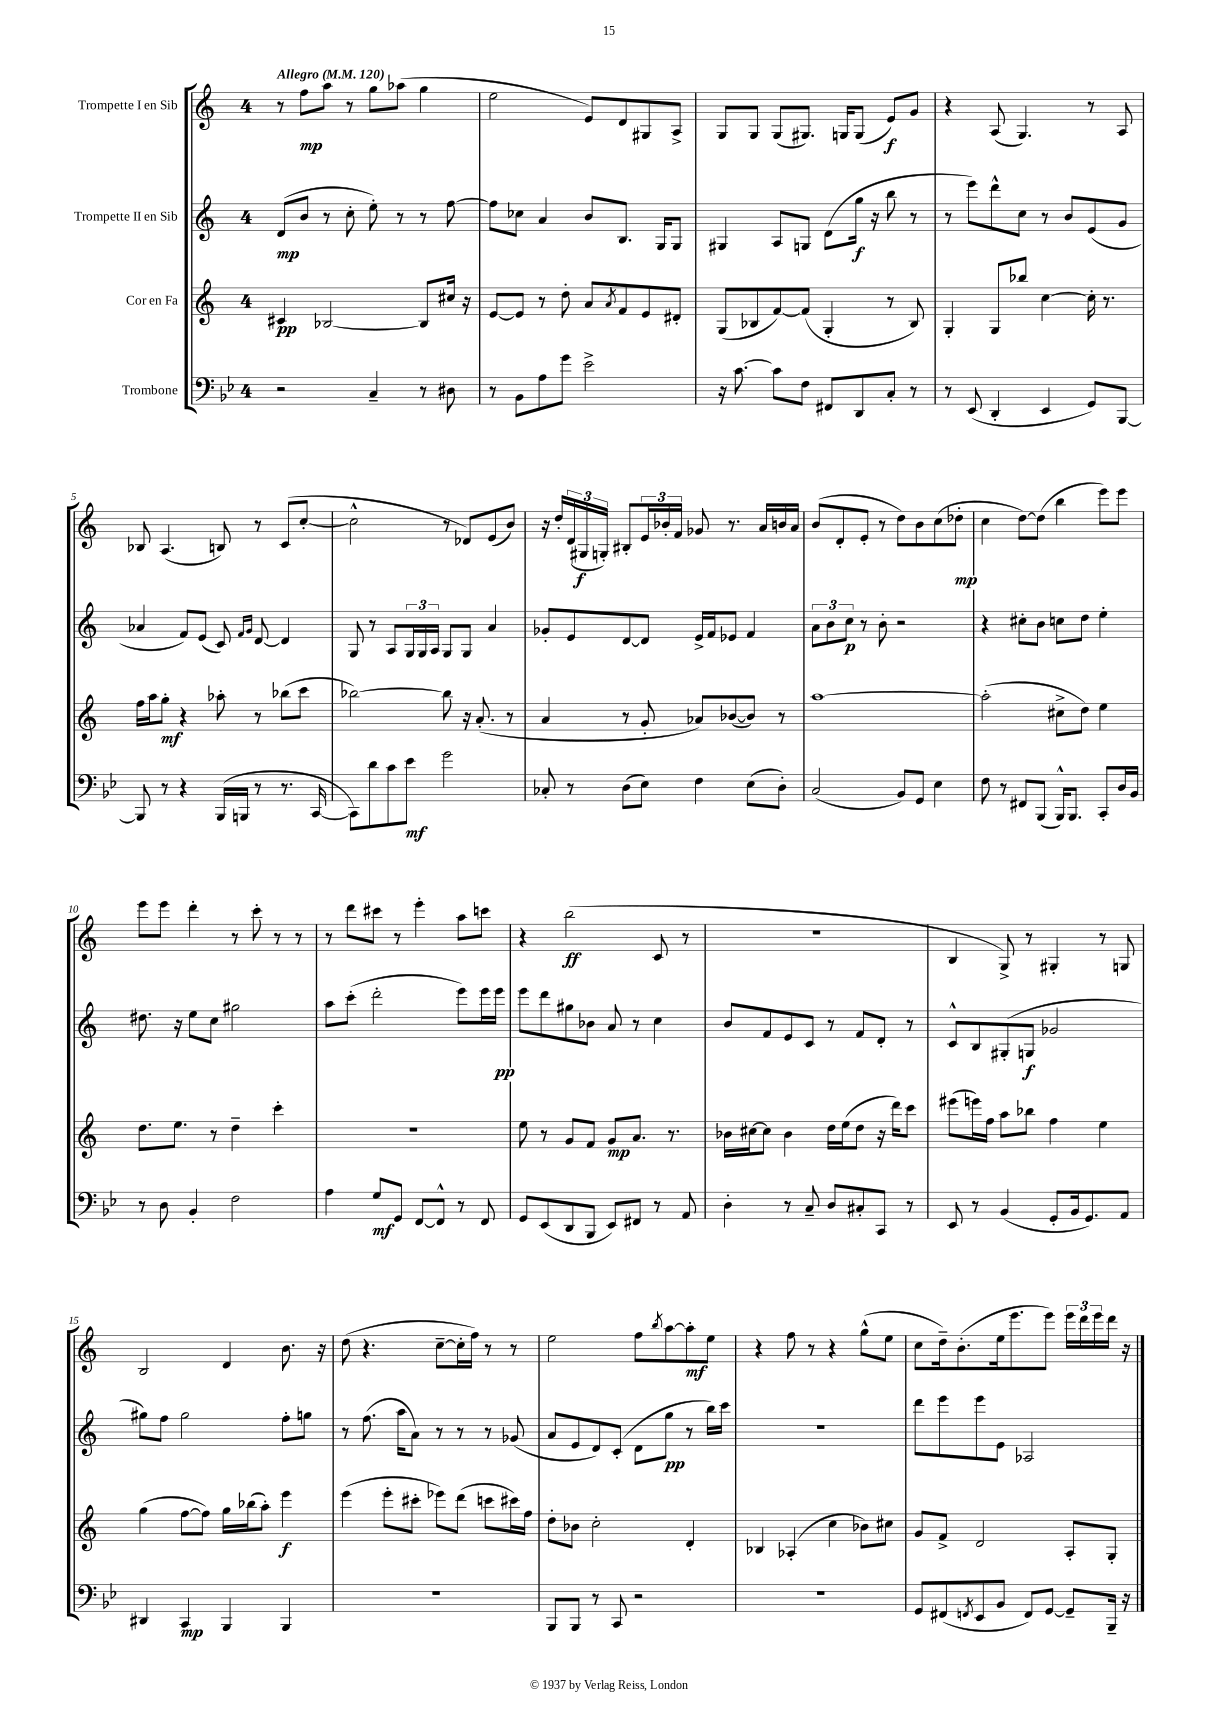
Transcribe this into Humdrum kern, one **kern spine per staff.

**kern	**kern	**kern	**kern
*staff4	*staff3	*staff2	*staff1
*clefF4	*clefG2	*clefG2	*clefG2
*k[b-e-]	*k[]	*k[]	*k[]
*M4/4	*M4/4	*M4/4	*M4/4
*MM120	*MM120	*MM120	*MM120
2r	4c#/	(8d/L	8r
.	.	8b/J	8ff\L
.	[2B-/	8r	8aa\J
.	.	8cc'\	8r
4C~/	.	8ee'\)	8gg\L
.	.	8r	(8aa-\J
8r	8B-/]L	8r	4gg\
8D#\	16cc#/Jk	[8ff\	.
.	16r	.	.
=	=	=	=
8r	[8e/L	8ff\]L	2ee\
8BB-\L	8e/]J	8cc-\J	.
8A\	8r	4a/	.
8g\J	8dd'\	.	.
2e-^\	8a/L	8b/L	8e/L)
.	8qa/	.	.
.	8f/	8.B/J	8d/
.	8e/	.	8G#/
.	.	16G/LK	.
.	8d#'/J	8G/J	8A^/J
=	=	=	=
16r	(8G/L	4G#/	8G/L
[8.c\	.	.	.
.	8B-/	.	8G/J
8c\]L	[8f/)	8A/L	(8G/L
8F\J	(8f/]J	8G/J	8.G#/J)
8FF#/L	4G'/	(8d\L	.
.	.	.	16G/LK
8DD/	.	16gg\Jk	(8G/J
.	.	16r	.
8C'/J	8r	8bb\	8e/L)
8r	8B-/)	8r	8g/J
=	=	=	=
8r	4G'/	8r	4r
(8EE-/	.	8eee\L)	.
4DD'/	8G/L	8ddd^^\	(8A/
.	8bb-/J	8cc\J	4.G/)
4EE-/	[4cc\	8r	.
.	.	8b/L	.
8GG/L)	16cc'\]	(8e/	8r
.	8.r	.	.
[8BBB-/J	.	8g/J	8A/
=	=	=	=
8BBB-/]	16ff\LL	4a-/	8B-/
.	16aa\J	.	.
8r	8gg'\J	.	(4.A/
4r	4r	8f/L)	.
.	.	(8e/J	.
(16BBB-/LL	8aa-'\	8c/)	8B/)
16BBB/JJ	.	.	.
.	.	16qqf/LL	.
.	.	16qqg/JJ	.
8r	8r	[8d/	8r
8.r	(8bb-\L	4d/]	(8c/L
.	8ccc\J	.	[8cc'/J
[16CC/	.	.	.
=	=	=	=
8CC\]L)	[2bb-\)	8G/	2cc^^\]
8d\	.	8r	.
8c\	.	8A/L	.
8e-\J	.	24G/L	.
.	.	24G/	.
.	.	24A/JJ	.
2g\	8bb-\]	8G/L	8r
.	16r	8G/J	8d-/L)
.	(8.a'/	.	.
.	.	4a/	(8e/
.	8r	.	8b/J)
=	=	=	=
8C-'/	4a/	8g-'/L	16r
.	.	.	16dd'/LL
8r	.	8e/	(24d/
.	.	.	24G#/
.	.	.	24G'/JJ)
(8D\L	8r	[8d/	8B#'/L
8E-\J)	8g'/	8d/]J	24e/L
.	.	.	24b-'/
.	.	.	24f/JJ
4F\	8a-/L)	16e^/LL	8g-/
.	.	16f/J	.
.	([8b-/	8e-/J	8.r
(8E-\L	8b-/]J)	4f/	.
.	.	.	16a/LL
8D'\J)	8r	.	16b/
.	.	.	16a/JJ
=	=	=	=
(2C/	[1aa	12a\L	(8b/L
.	.	12b\	.
.	.	.	8d'/
.	.	12cc\J	.
.	.	8r	8e'/J
.	.	8b'\	8r
8BB-/L)	.	2r	8dd\L)
8GG/J	.	.	8b\
4E-\	.	.	(8cc\
.	.	.	8dd-'\J
=	=	=	=
8F\	(2aa'\]	4r	4cc\
8r	.	.	.
8FF#/L	.	8cc#'\L	[8dd\L)
(8BBB-/J	.	8b\J	(8dd\]J
16BBB-^^/LK)	8cc#^\L	8cc\L	4bb\
8.BBB-/J	.	.	.
.	8dd\J)	8dd\J	.
8CC'/L	4ee\	4ee'\	8eee\L)
16D/L	.	.	8eee\J
16BB-/JJ	.	.	.
=	=	=	=
8r	8.dd\L	8.dd#\	8eee\L
8D\	.	.	8eee\J
.	8.ee\J	16r	.
4BB-'/	.	8ee\L	4ddd'\
.	8r	8cc\J	.
2F\	4dd~\	2gg#\	8r
.	.	.	8ccc'\
.	4ccc'\	.	8r
.	.	.	8r
=	=	=	=
4A\	1r	8aa\L	8r
.	.	(8ccc'\J	8ddd\L
8G/L	.	2ddd'\	8ccc#\J
8GG/J	.	.	8r
[8FF/L	.	.	4eee'\
8FF^^/]J	.	.	.
8r	.	8eee\L)	8aa\L
8FF/	.	16eee\L	8ccc\J
.	.	16eee\JJ	.
=	=	=	=
8GG/L	8ee\	8eee\L	4r
(8EE-/	8r	8ddd\	.
8DD/	8g/L	8gg#\	(2bb\
8BBB-/J	8f/J	8b-\J	.
8EE-/L)	8g/L	8a/	.
8FF#/J	8.a/J	8r	.
8r	.	4cc\	8c/
.	8.r	.	.
8AA/	.	.	8r
=	=	=	=
4D'\	16b-\LL	8b/L	1r
.	[16cc#\J	.	.
.	8cc#\]J	8f/	.
8r	4b-\	8e/	.
8C~/	.	8c/J	.
8D/L	16dd\LL	8r	.
.	(16ee\J	.	.
8C#'/	8dd\J	8f/L	.
8CC/J	16r	8d'/J	.
.	16ddd\LK)	.	.
8r	8ccc\J	8r	.
=	=	=	=
8EE-/	(8eee#\L	8c^^/L	4B/
8r	16eee\L)	8B/	.
.	16ff\JJ	.	.
(4BB-/	8aa\L	(8G#'/	8G^/)
.	8bb-\J	8G/J	8r
8GG'/L	4ff\	2g-/	4G#'/
16BB-/k	.	.	.
8.GG/)	.	.	.
.	4ee\	.	8r
8AA/J	.	.	8G/
=	=	=	=
4DD#/	(4gg\	8gg#\L)	2B/
.	.	8ff\J	.
4CC/	[8ff\L	2gg#\	.
.	8ff\]J)	.	.
4BBB-/	16gg\LL	.	4d/
.	(16bb-\J	.	.
.	8aa'\J)	.	.
4BBB-/	4eee\	8ff'\L	8.b\
.	.	8gg\J	.
.	.	.	16r
=	=	=	=
1r	(4eee\	8r	(8dd\
.	.	(8.ff\	4.r
.	8eee'\L	.	.
.	.	16aa\LK	.
.	8ccc#'\J	8a\J)	.
.	8eee-\L)	8r	[8cc~\L
.	(8ddd\J	8r	16cc'\]L
.	.	.	16ff\JJ)
.	8ccc\L	8r	8r
.	16ccc#\L)	(8g-/	8r
.	16ff\JJ	.	.
=	=	=	=
8BBB-/L	8dd'\L	8a/L	2ee\
8BBB-/J	8b-\J	8e/	.
8r	2cc'\	8d/)	.
8CC/	.	(8c'/J	.
2r	.	8d\L	8ff\L
.	.	.	8qbb/
.	.	8gg\J	[8aa\
.	4d'/	8r	8aa'\]
.	.	16bb\LL)	8ee\J
.	.	16ccc\JJ	.
=	=	=	=
1r	4B-/	1r	4r
.	(4A-'/	.	8ff\
.	.	.	8r
.	4cc\	.	4r
.	8b-\L)	.	(8gg^^\L
.	8cc#\J	.	8ee\J
=	=	=	=
8GG/L	8g/L	8ddd\L	8cc\L
(8FF#/	8f^/J	8eee\	16dd~\k)
.	.	.	(8.b'\
8qFF/	.	.	.
8EE-/	2d/	8eee\	.
8BB-/J	.	8e\J	16ee\k
.	.	.	8.eee\
8FF/L)	.	2A-/	.
[8GG/J	.	.	8eee\J)
8GG~/]L	8A'/L	.	24eee\LL
.	.	.	24ddd\
.	.	.	24eee\
16BBB-~/Jk	8G'/J	.	16ddd\JJ
16r	.	.	16r
==	==	==	==
*-	*-	*-	*-
